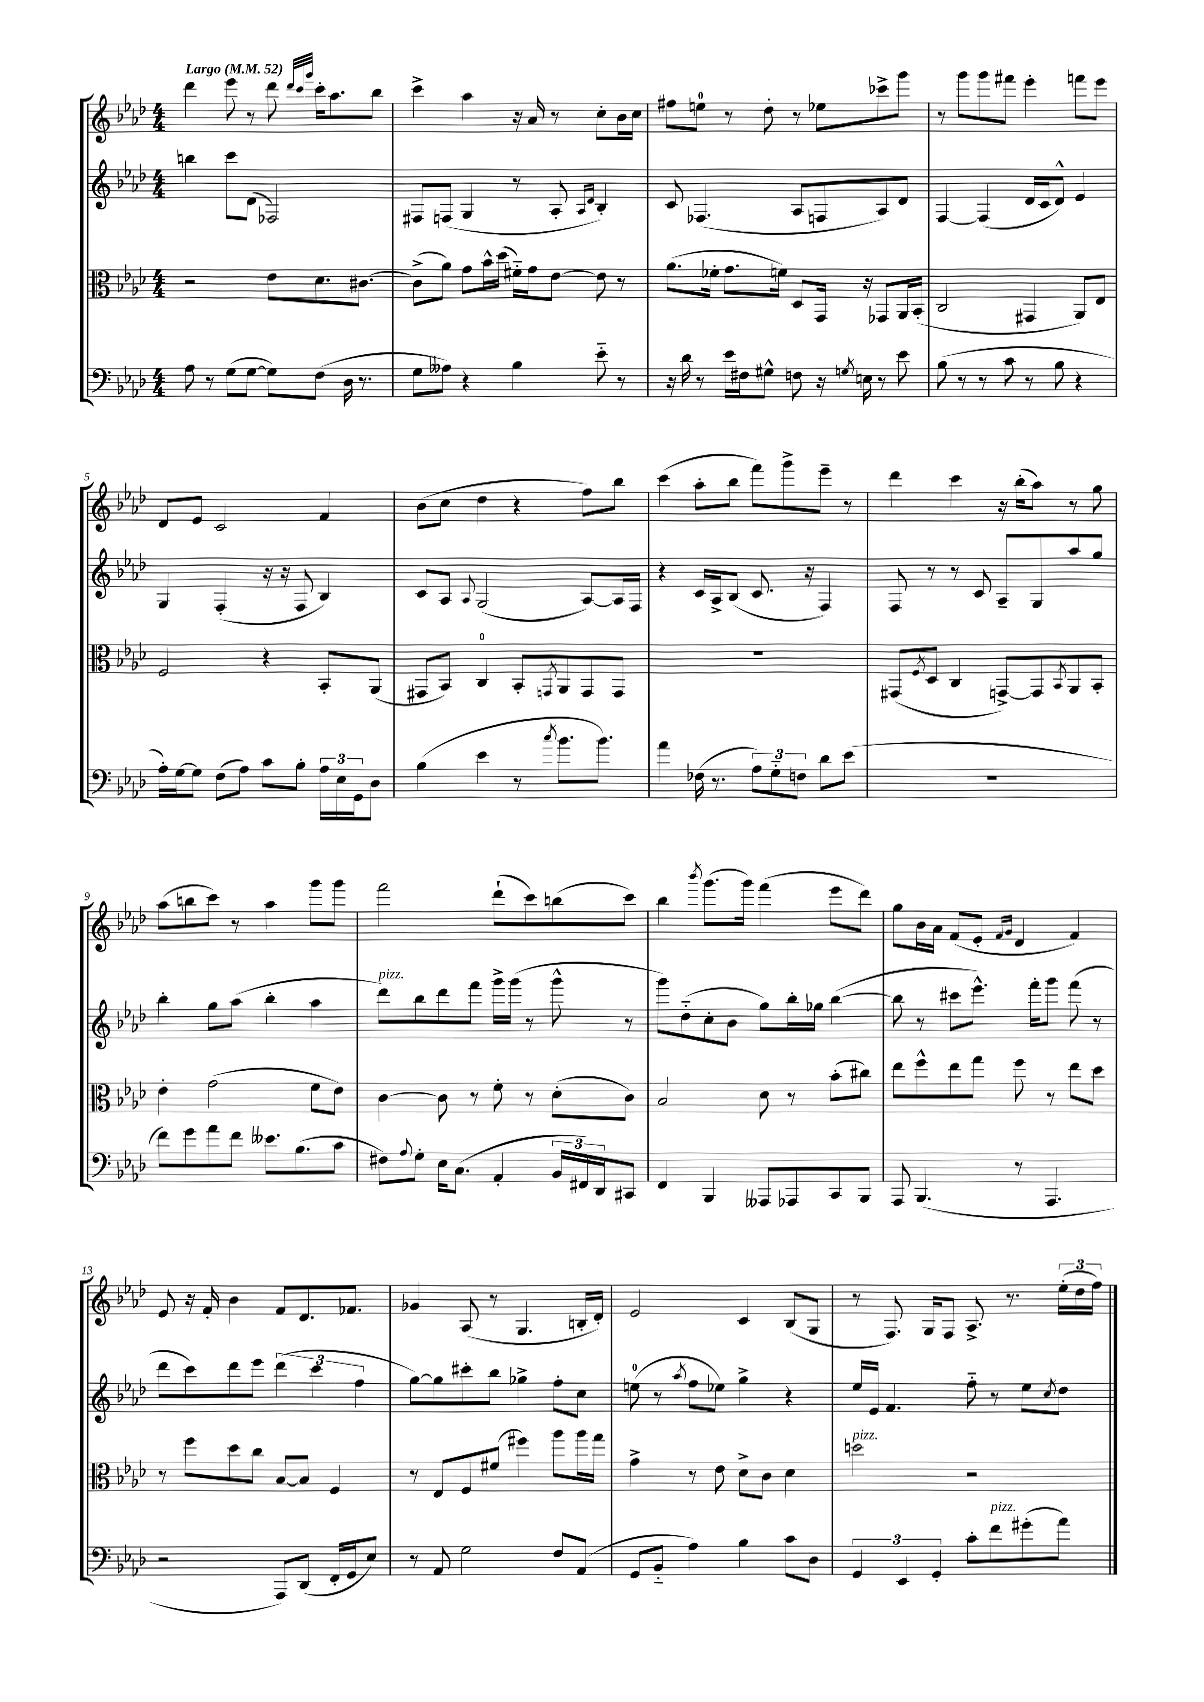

**kern	**kern	**kern	**kern
*staff4	*staff3	*staff2	*staff1
*clefF4	*clefC3	*clefG2	*clefG2
*k[b-e-a-d-]	*k[b-e-a-d-]	*k[b-e-a-d-]	*k[b-e-a-d-]
*M4/4	*M4/4	*M4/4	*M4/4
*MM52	*MM52	*MM52	*MM52
8A-\	2r	4bb\	4ddd-\
8r	.	.	.
(8G\L	.	8ccc\L	8eee-\
[8G\J	.	(8d-\J	8r
8G\]L)	8e-\L	2F-/)	8ddd-\
.	.	.	32qqddd-/LLL
.	.	.	32qqccc/
.	.	.	32qqggg/JJJ
(8F\J	8.d-\	.	16ccc'\LK
.	.	.	8.aa-\
16D-\	.	.	.
8.r	[8.c#\J	.	.
.	.	.	8bb-\J
=	=	=	=
8G\L	(8c#^\]L	8F#/L	4ccc^\
8A--\J)	8a-\J)	(8F/J	.
4r	8g\L	4G/	4aa-\
.	16b-^^\L	.	.
.	(16dd-\JJ	.	.
4B-\	16f#'~\LL)	8r	16r
.	16g\J	.	16a-/
.	[8e-\J	8A-'/	8r
.	.	16qqA-/LL	.
.	.	16qqd-/JJ	.
8e-'~\	8e-\]	4B-'/)	8cc'\L
8r	8r	.	16b-\L
.	.	.	16cc\JJ
=	=	=	=
16r	(8.a-\L	8c/	8ff#\L
16d-\	.	.	.
8r	.	(4.F-/	8ee\J
.	16f-'\Jk	.	.
16e-\LL	8.g\L	.	8r
16F#\J	.	.	.
8G#^^\J	.	.	8dd-'\
.	16f\Jk)	.	.
8F\	8D-/L	8A-/L	8r
16r	16GG/Jk	8F/	8ee-\L
8qG/	.	.	.
16E\	16r	.	.
8r	8GG-/L	8A-/)	8ccc-^\
8e-\	16AA-/L	8d-/J	8ggg\J
.	(16BB-'/JJ	.	.
=	=	=	=
(8B-\	2C/	[4F/	8r
8r	.	.	8ggg\L
8r	.	(4F/]	8ggg\
8c\	.	.	8fff#\J
8r	4GG#/	16d-/LL	4eee-'\
.	.	16c/J	.
8B-\	.	8d-^^/J)	.
4r	8AA-/L)	4e-/	8fff\L
.	8E-/J	.	8eee-\J
=	=	=	=
16A-'\LL)	2F/	4G/	8d-/L
[16G\J	.	.	.
8G\]J	.	.	8e-/J
(8F\L	.	(4F'/	2c/
8A-\J)	.	.	.
8c\L	4r	16r	.
.	.	16r	.
8B-'\J	.	8F/	.
24A-\LL	8BB-'/L	4B-/)	4f/
24E-\	.	.	.
24GG\J	.	.	.
8D-\J	(8AA-/J	.	.
=	=	=	=
(4B-\	8GG#/L	8c/L	(8b-\L
.	8BB-/J)	8A-/J	8cc\J
.	.	8qqA-/	.
4e-\	4C/	(2G/	4dd-\
8r	8BB-'/L	.	4r
8qcc/	8qGG/	.	.
8.b-\L	8AA-/	.	.
.	8GG/	[8A-/L)	8ff\L)
8.b-\J)	.	.	.
.	8GG/J	16A-/]L	8bb-\J
.	.	16F/JJ	.
=	=	=	=
4a-\	1r	4r	(4ccc\
(16F-\	.	16c/LL	8aa-'\L
8.r	.	16A-^/J	.
.	.	(8B-/J	8bb-\J
12A-\L)	.	8.c/	8fff\L)
12G'~\	.	.	.
.	.	.	8ggg^\
12F\J	.	.	.
.	.	16r	.
8d-\L	.	4F/)	8eee-~\J
(8e-\J	.	.	8r
=	=	=	=
1r	(8GG#/L	8F/	4ddd-\
.	8qF/	.	.
.	8D-/J	8r	.
.	4C/	8r	4ccc\
.	.	8c/	.
.	[8GG^/L)	8A-~/L	16r
.	.	.	(16bb-'\LK
.	8GG/]	8G/	8aa-\J)
.	8qBB-/	.	.
.	8AA-/	8aa-/	8r
.	8BB-'/J	8gg/J	8gg\
=	=	=	=
8f\L)	4e-'\	4bb-'\	(8aa-\L
8g\	.	.	8bb\
8a-\	(2g\	8gg\L	8ccc\J)
8f\J	.	(8aa-\J	8r
8.e--\L	.	4bb-'\	4aa-\
(8.B-\	.	.	.
.	8f\L	4aa-\	8ggg\L
8c\J	8e-\J)	.	8ggg\J
=	=	=	=
8F#\L)	[4c\	8ddd-\L)	2fff\
8qqA-/	.	.	.
8G'\J	.	8bb-\	.
16E-\LK	8c\]	8ddd-\	.
(8.C\J	.	.	.
.	8r	8fff\J	.
4AA-'/	8f'\	16ggg^\LL	(8ddd-`\L
.	.	(16ggg\JJ	.
.	8r	8r	8ccc\)
24BB-/LL	(8d-'\L	8ggg^^\	(8bb\
24FF#/)	.	.	.
24DD-/J	.	.	.
8CC#/J	8c\J)	8r	8ccc\J)
=	=	=	=
4FF/	2B-/	8ggg\L)	4bb-\
.	.	(8dd-'~\	.
.	.	.	8qbbb-/
4BBB-/	.	8cc'\	(8.ggg\L
.	.	8b-\J	.
.	.	.	16ggg\Jk)
8AAA--/L	8d-\	8gg\L)	(4fff\
8AAA-/	8r	16bb-'\L	.
.	.	16gg-\JJ	.
8CC/	(8b-'\L	([4bb-\	8eee-\L
8BBB-/J	8cc#\J)	.	8ddd-\J)
=	=	=	=
8AAA-/	8ee-\L	8bb-\]	8gg\L
(4.BBB-/	8ff^^\	8r	16b-\L
.	.	.	16a-\JJ
.	8ee-\	8ccc#\L	(8f/L
.	8gg\J	8.eee-^^\J)	8e-'/J
.	.	.	16qqf/LL
.	.	.	16qqg/JJ
8r	8ff\	.	4d-/
.	.	16fff'\LK	.
4.AAA-/	8r	8ggg\J	.
.	8ee-\L	(8fff\	4f/)
.	8dd-\J	8r	.
=	=	=	=
2r	8r	8ddd-\L	8e-/
.	8ff\L	8ccc\)	16r
.	.	.	16f'/
.	8dd-\	8ddd-\	4b-\
.	8cc\J	8eee-\J	.
8AAA-/L)	[8B-/L	(6ddd-\	8f/L
(8DD-/J	8B-/]J	.	8.d-/
.	.	6ccc\	.
16FF'/LL	4F/	.	.
16GG/J	.	.	8.f-/J
.	.	6ff\	.
8E-/J)	.	.	.
=	=	=	=
8r	8r	[8gg\L)	4g-/
8AA-/	8E-/L	8gg\]	.
2G\	8F/	8ccc#'\	(8A-/
.	(8f#/J	8bb-\J	8r
.	4ff#\)	4gg-^\	4.G/
8F/L	8aa-\L	8ff'\L	.
(8AA-/J	16aa-\L	8cc\J	16B'/LL
.	16gg\JJ	.	16d-'/JJ)
=	=	=	=
8GG/L	4g^\	(8ee\	2e-/
8BB-'~/J	.	8r	.
.	.	8qaa-/	.
4A-\)	8r	8ff\L	.
.	8e-\	8ee-\J)	.
4B-\	8d-^\L	4gg^\	4c/
.	8c\J	.	.
8c\L	4d-\	4r	(8B-/L
8D-\J	.	.	8G/J
=	=	=	=
6GG/	2dd\	16ee-/LL	8r
.	.	16e-/JJ	.
.	.	4.f/	8.F/)
6EE-/	.	.	.
.	.	.	16G/LK
6GG'/	.	.	.
.	.	.	8F/J
8c'\L	2r	8ff'~\	8.A-^/
8f\	.	8r	.
.	.	.	8.r
(8g#'\	.	8ee-\L	.
.	.	8qcc/	.
8a-\J)	.	8dd-\J	(24ee-'\LL
.	.	.	24dd-\
.	.	.	24ff\JJ)
==	==	==	==
*-	*-	*-	*-
